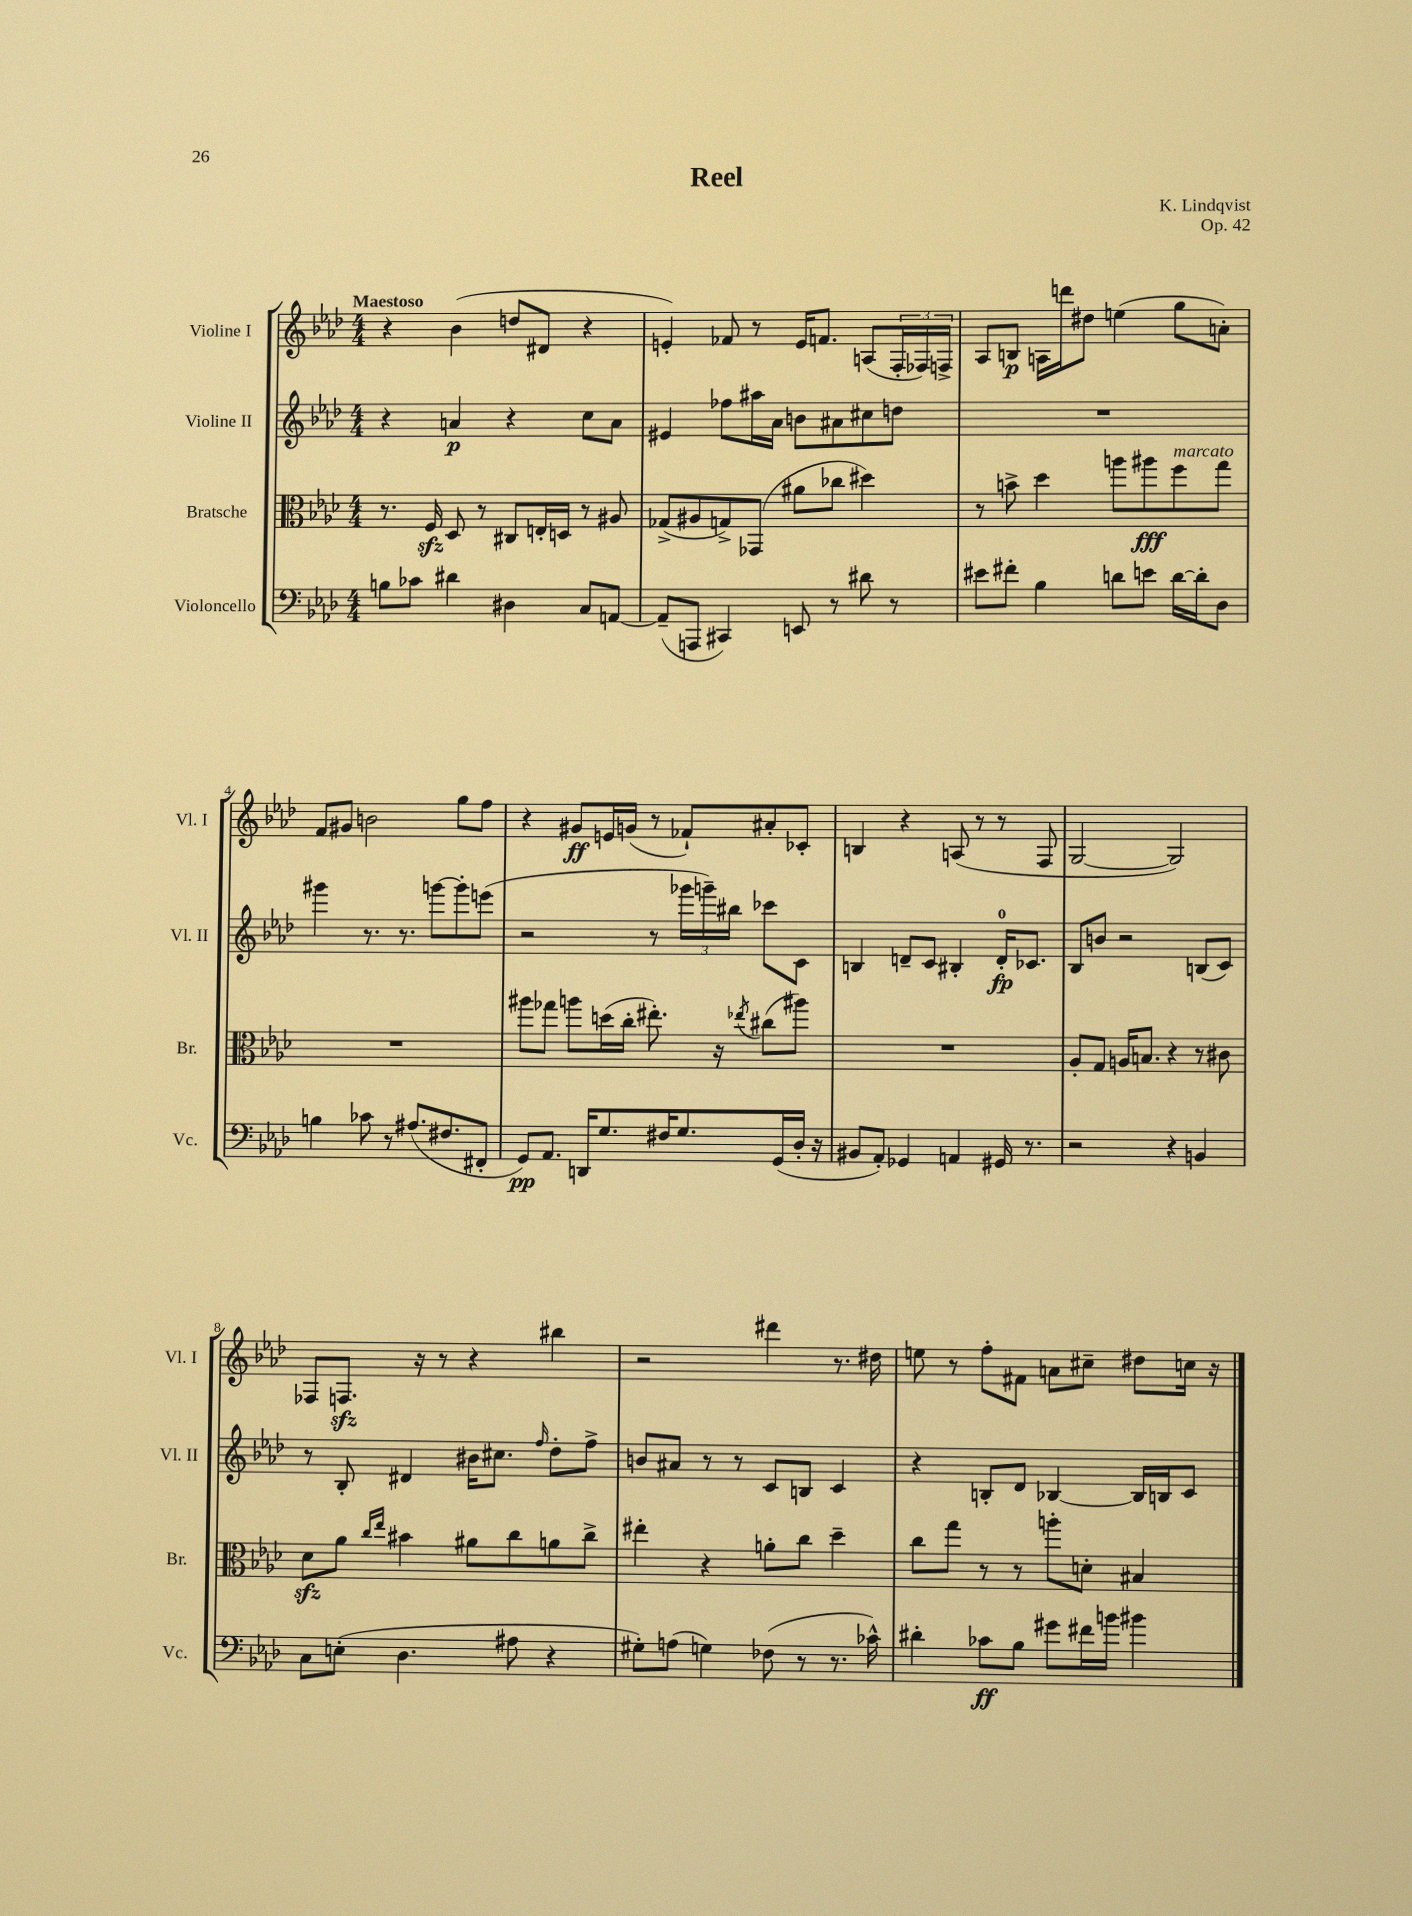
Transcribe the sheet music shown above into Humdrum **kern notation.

**kern	**dynam	**kern	**dynam	**kern	**dynam	**kern	**dynam
*part4	*part4	*part3	*part3	*part2	*part2	*part1	*part1
*staff4	*staff4	*staff3	*staff3	*staff2	*staff2	*staff1	*staff1
*I"Violoncello	*	*I"Bratsche	*	*I"Violine II	*	*I"Violine I	*
*I'Vc.	*	*I'Br.	*	*I'Vl. II	*	*I'Vl. I	*
*clefF4	*	*clefC3	*	*clefG2	*	*clefG2	*
*k[b-e-a-d-]	*	*k[b-e-a-d-]	*	*k[b-e-a-d-]	*	*k[b-e-a-d-]	*
*M4/4	*	*M4/4	*	*M4/4	*	*M4/4	*
=1	=1	=1	=1	=1	=1	=1	=1
!	!	!	!	!	!	!LO:TX:a:B:t=Maestoso	!
8Bn\L	.	8.r	.	4r	.	4r	.
8c-X\J	.	.	.	.	.	.	.
.	.	16Fzz/	.	.	.	.	.
4d#X\	.	8D-/	.	4an/	p	(4b-\	.
.	.	8r	.	.	.	.	.
4D#X\	.	8C#X/L	.	4r	.	8ddn/L	.
.	.	16En'/L	.	.	.	8d#X/J	.
.	.	16Dn/JJ	.	.	.	.	.
8C/L	.	8r	.	8cc\L	.	4r	.
[8AAn/J	.	8A#X/	.	8a\J	.	.	.
=2	=2	=2	=2	=2	=2	=2	=2
(8AA~/L]	.	(8G-X^/L	.	4e#X/	.	4en'/)	.
8AAAn/J	.	8A#X/	.	.	.	.	.
4CC#X/)	.	8Gn^/)	.	8ff-X\L	.	8f-X/	.
.	.	(8GG-X/J	.	16aa#X\L	.	8r	.
.	.	.	.	16a-\JJ	.	.	.
8EEn/	.	8a#X\L	.	8bn\L	.	16e/KL	.
.	.	.	.	.	.	8.fn/J	.
8r	.	8cc-X\J	.	8a#X\	.	.	.
8d#X\	.	4dd#X\)	.	8cc#X\	.	(8An/L	.
8r	.	.	.	8ddn\J	.	24F'/L	.
.	.	.	.	.	.	24F-X/)	.
.	.	.	.	.	.	24Fn^/JJ	.
=3	=3	=3	=3	=3	=3	=3	=3
8e#X\L	.	8r	.	1r	.	8A-/L	.
8f#X'\J	.	8bn^\	.	.	.	8Bn/J	p
4B-\	.	4dd-\	.	.	.	16An\LL	.
.	.	.	.	.	.	16dddn\J	.
.	.	.	.	.	.	8dd#X\J	.
8dn\L	.	8aan\L	.	.	.	(4een\	.
8en\J	.	8aa#X\	fff	.	.	.	.
!	!	!LO:TX:a:i:t=marcato	!	!	!	!	!
[16d\LL	.	8ff\	.	.	.	8gg\L	.
16d'\J]	.	.	.	.	.	.	.
8D-\J	.	8gg\J	.	.	.	8an'\J)	.
!!LO:LB:g=z
=4	=4	=4	=4	=4	=4	=4	=4
4Bn\	.	1r	.	4ggg#X\	.	8f/L	.
.	.	.	.	.	.	8g#X/J	.
8c-X\	.	.	.	8.r	.	2bn\	.
8r	.	.	.	.	.	.	.
.	.	.	.	8.r	.	.	.
(8.A#X/L	.	.	.	.	.	.	.
.	.	.	.	[8gggn\L	.	.	.
8.F#X/	.	.	.	.	.	.	.
.	.	.	.	8ggg'\]	.	8gg\L	.
8FF#X'/J	.	.	.	(8eeen\J	.	8ff\J	.
=5	=5	=5	=5	=5	=5	=5	=5
8GG/L)	pp	8aa#X\L	.	2r	.	4r	.
8.AA-/J	.	8gg-X\J	.	.	.	.	.
.	.	8aan\L	.	.	.	8g#X/L	ff
16DDn/KL	.	.	.	.	.	.	.
8.G/	.	(16ddn\L	.	.	.	16en/L	.
.	.	16cc'\JJ	.	.	.	(16gn/JJ	.
.	.	8.ee#X'\)	.	8r	.	8r	.
16F#X/K	.	.	.	.	.	.	.
8.G/	.	.	.	24ggg-X\LL	.	8f-X`/L)	.
.	.	.	.	24gggn~\)	.	.	.
.	.	16r	.	.	.	.	.
.	.	.	.	24bb#X\JJ	.	.	.
.	.	8qee-X/	.	.	.	.	.
.	.	(8cc#X\L	.	8ccc-X\L	.	8a#X'/	.
(16GG/L	.	.	.	.	.	.	.
16D-'/JJ	.	8aa#X\J)	.	8c\J	.	8c-X'/J	.
16r	.	.	.	.	.	.	.
=6	=6	=6	=6	=6	=6	=6	=6
8BB#X/L	.	1r	.	4Bn/	.	4Bn/	.
8AA-'/J)	.	.	.	.	.	.	.
4GG-X/	.	.	.	8dn~/L	.	4r	.
.	.	.	.	8c/J	.	.	.
4AAn/	.	.	.	4B#X'/	.	(8An/	.
.	.	.	.	.	.	8r	.
16GG#X/	.	.	.	16d'/KL	fp	8r	.
8.r	.	.	.	8.c-X/J	.	.	.
.	.	.	.	.	.	8F/	.
=7	=7	=7	=7	=7	=7	=7	=7
2r	.	8A-'/L	.	8B-/L	.	[2G/	.
.	.	8G/J	.	8bn/J	.	.	.
.	.	16An/KL	.	2r	.	.	.
.	.	8.Bn/J	.	.	.	.	.
4r	.	4r	.	.	.	2G/])	.
4BBn/	.	8r	.	(8Bn/L	.	.	.
.	.	8c#X\	.	8c/J)	.	.	.
!!LO:LB:g=z
=8	=8	=8	=8	=8	=8	=8	=8
8C\L	.	8d-zz\L	.	8r	.	8F-X/L	.
(8En'\J	.	8a-\J	.	8B-'/	.	8.Fnzz/J	.
.	.	16qqcc/LL	.	.	.	.	.
.	.	16qqee-/JJ	.	.	.	.	.
4.D-\	.	4b#X\	.	4d#X/	.	.	.
.	.	.	.	.	.	16r	.
.	.	.	.	.	.	8r	.
.	.	8a#X\L	.	16b#X\KL	.	4r	.
.	.	.	.	8.cc#X\J	.	.	.
8A#X\	.	8cc\	.	.	.	.	.
.	.	.	.	16qqff/	.	.	.
4r	.	8an\	.	8dd-'\L	.	4bb#X\	.
.	.	8cc^\J	.	8ff^\J	.	.	.
=9	=9	=9	=9	=9	=9	=9	=9
8G#X'\L)	.	4ee#X'\	.	8bn/L	.	2r	.
(8An\J	.	.	.	8a#X/J	.	.	.
4Gn\)	.	4r	.	8r	.	.	.
.	.	.	.	8r	.	.	.
(8F-X\	.	8an'\L	.	8c/L	.	4ddd#X\	.
8r	.	8cc\J	.	8Bn/J	.	.	.
8.r	.	4dd-~\	.	4c/	.	8.r	.
16c-X^^\)	.	.	.	.	.	16dd#X\	.
=10	=10	=10	=10	=10	=10	=10	=10
4d#X'\	.	8cc\L	.	4r	.	8een\	.
.	.	8gg\J	.	.	.	8r	.
8c-X\L	ff	8r	.	8Bn'/L	.	8ff'\L	.
8B-\J	.	8r	.	8d-/J	.	8f#X\J	.
8g#X\L	.	8aan'\L	.	[4B-X/	.	8an\L	.
16f#X\L	.	8dn'\J	.	.	.	8cc#X~\J	.
16bn\JJ	.	.	.	.	.	.	.
4b#X\	.	4B#X/	.	16B-/LL]	.	8dd#X\L	.
.	.	.	.	16Bn/J	.	.	.
.	.	.	.	8c/J	.	16ccn\Jk	.
.	.	.	.	.	.	16r	.
==	==	==	==	==	==	==	==
*-	*-	*-	*-	*-	*-	*-	*-
